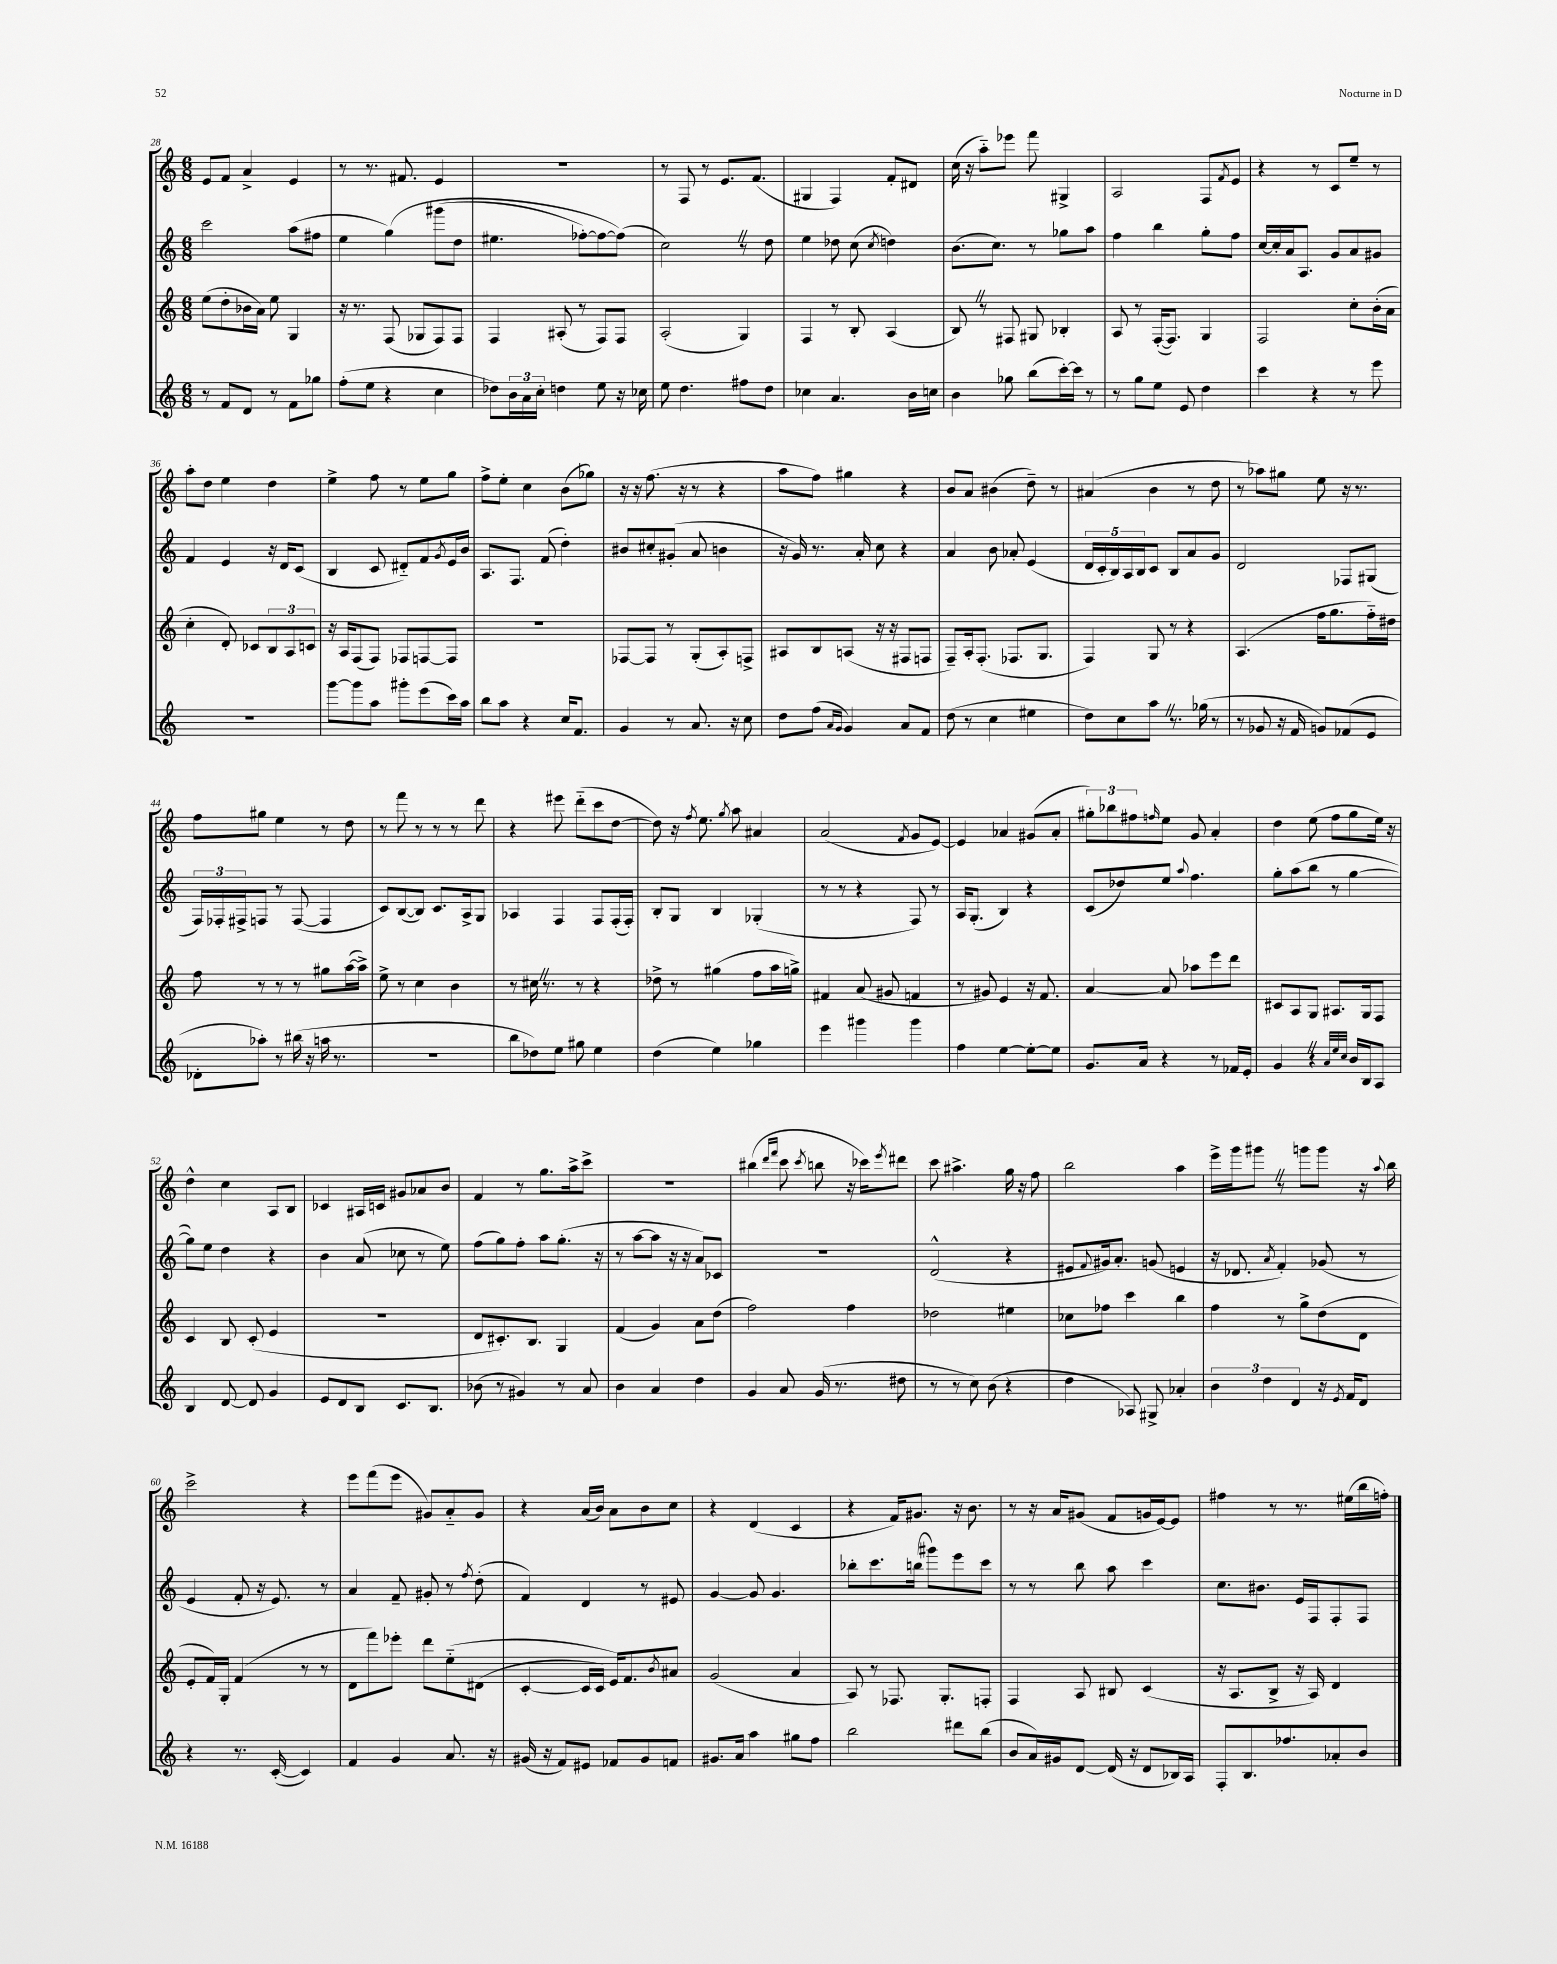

**kern	**kern	**kern	**kern
*staff4	*staff3	*staff2	*staff1
*clefG2	*clefG2	*clefG2	*clefG2
*k[]	*k[]	*k[]	*k[]
*M6/8	*M6/8	*M6/8	*M6/8
8r	(8ee	2ccc	8e
8f	8dd'	.	8f
8d	16b-	.	4a^
.	16a)	.	.
8r	8ee	.	.
8f	4G	(8aa	4e
8gg-	.	8ff#	.
=	=	=	=
(8ff'	16r	4ee	8r
.	8.r	.	.
8ee	.	.	8.r
4r	(8F	&(4gg)	.
.	.	.	8.f#
.	8G-	.	.
4cc	8F)	(8ggg#	4e
.	8F	8dd	.
=	=	=	=
8dd-)	4F	4.ee#	2.r
24b	.	.	.
24a	.	.	.
24cc'	.	.	.
4dd	(8A#'	.	.
.	8r	[8ff-')	.
8ee	8F)	8ff-_	.
16r	8F	(8ff-]&)	.
16cc-	.	.	.
=	=	=	=
8ee	(2A'	2cc)	8r
4.dd	.	.	8F
.	.	.	8r
.	.	.	8.e
8ff#	4G)	8r	.
.	.	.	(8.f
8dd	.	8dd	.
=	=	=	=
4cc-	4F	4ee	4G#
4.a	8r	8dd-	4F)
.	8B'	(8cc	.
.	.	8qcc	.
.	(4A	4dd)	8f'
16b	.	.	8d#
16cc	.	.	.
=	=	=	=
4b	8B)	(8.b	(16cc
.	.	.	16r
.	8r	.	8aa'~)
.	.	8.cc)	.
8gg-	8F#	.	8eee-
(8bb	8G#	8r	8fff
[16ccc')	4B-'	8gg-	4G#^
16ccc]	.	.	.
8r	.	8aa	.
=	=	=	=
8r	8A	4ff	2A
8gg	8r	.	.
8ee	([16F'	4bb	.
.	8.F])	.	.
8e	.	.	.
4dd	4G	8gg'	8F
.	.	.	8qf
.	.	8ff	8e
=	=	=	=
4ccc	2F	[16cc	4r
.	.	16cc']	.
.	.	16a	.
.	.	8.A	.
4r	.	.	8r
.	.	8g	8c
8r	8cc'	8a	8ee~
8eee	(16b'	8g#	8r
.	16a	.	.
=	=	=	=
2.r	4cc'	4f	8aa'
.	.	.	8dd
.	8d')	4e	4ee
.	8c-	.	.
.	12B	16r	4dd
.	.	16d	.
.	12A	.	.
.	.	(8c	.
.	12c	.	.
=	=	=	=
[8ggg	16r	4B	4ee^
.	16A	.	.
8ggg]	(8F	.	.
8aa	8F)	8c	8ff
8ggg#'	8F-	8d#'~)	8r
(8eee	[8F	8f	8ee
.	.	8qg	.
16ccc)	8F]	16e	8gg
16aa	.	16b	.
=	=	=	=
8bb	2.r	8.A	8ff^
8aa	.	.	8ee'
.	.	8.F	.
4r	.	.	4cc
.	.	(8f	.
16cc	.	4dd')	(8b
8.f	.	.	.
.	.	.	8gg-)
=	=	=	=
4g	[8F-	8b#	16r
.	.	.	16r
.	8F-]	8cc#'	(8.ff
8r	8r	(8g#'	.
.	.	.	16r
8.a	(8G'	8a	8r
.	8A')	4b	4r
16r	.	.	.
8cc	8F^	.	.
=	=	=	=
8dd	8A#	16r	8aa
.	.	16g)	.
(8ff	8B	8.r	8ff)
16qqa	.	.	.
16qqg	.	.	.
4g)	(8A	.	4gg#
.	.	16a'	.
.	16r	8cc	.
.	16r	.	.
8a	8F#	4r	4r
8f	8F	.	.
=	=	=	=
(8dd	8F~)	4a	8b
8r	16A'	.	8a
.	(8.F'	.	.
4cc	.	8b	(4b#
.	8.F-	8a-'	.
4ee#	.	(4e	8dd~)
.	8.G	.	.
.	.	.	8r
=	=	=	=
8dd)	4F)	20d	(4a#
.	.	20c'	.
.	.	20B)	.
8cc	.	.	.
.	.	20A	.
.	.	20B	.
8aa	8G	8c	4b
8.r	8r	8B	.
.	4r	8a	8r
(16gg-	.	.	.
8r	.	8g	8dd
=	=	=	=
8r	(4.A	2d	8r
8g-	.	.	8aa-)
16r	.	.	8gg#
16f	.	.	.
8g)	16ff	.	8ee
.	8.gg	.	.
(8f-	.	8F-	16r
.	.	.	8.r
8e	16ff'~)	(8G#	.
.	16dd#	.	.
=	=	=	=
8d-'	8ff	24F)	8ff
.	.	24F-'	.
.	.	24F#^	.
8aa-')	8r	8F	8gg#
8r	8r	8r	4ee
(16bb#	8r	([8F	.
16r	.	.	.
16aa	8gg#	4F]	8r
8.r	.	.	.
.	([16aa	.	8dd
.	16aa^])	.	.
=	=	=	=
2.r	8ee^	8c)	8r
.	8r	([8B	8fff
.	4cc	8B])	8r
.	.	8.c	8r
.	4b	.	8r
.	.	16A^	.
.	.	8G	8ddd
=	=	=	=
8bb	8r	4A-	4r
8dd-)	16cc#	.	.
.	8.r	.	.
8ee	.	4F	8eee#
8gg#	8r	.	(8ddd'~
4ee	4r	8F	8ccc
.	.	(16F'	[8dd
.	.	16F')	.
=	=	=	=
(4dd	8dd-^	8B'	8dd])
.	8r	8G	16r
.	.	.	8qff
.	.	.	8.ee
4ee)	(4gg#	4B	.
.	.	.	8qgg
.	.	.	8aa
4gg-	8ff	(4G-'	4a#
.	16aa	.	.
.	16gg^)	.	.
=	=	=	=
4eee	4f#	8r	(2a
.	.	8r	.
4ggg#	(8a	4r	.
.	8g#	.	.
.	.	.	8qf
4ggg#	4f	8F)	8g
.	.	8r	[8e)
=	=	=	=
4ff	8r	16A	4e]
.	.	(8.G'	.
.	8g#)	.	.
[4ee	4e	4B)	4a-
8ee'_	16r	4r	(8g#
.	8.f	.	.
8ee]	.	.	8a-'
=	=	=	=
8.g	[4a	(8c	12gg#')
.	.	.	12bb-
.	.	8dd-)	.
.	.	.	12ff#
16a	.	.	.
.	.	.	16qqff
4r	8a]	8ee	8ee
.	.	8qqaa	.
.	8aa-	4.ff	8g
8r	8eee	.	4a'
16f-	8ddd	.	.
16e'	.	.	.
=	=	=	=
4g	8c#	8gg'	4dd
.	8A	(8aa	.
4r	8G	8bb	(8ee
.	8.A#	8r	8ff
32qqa	.	.	.
32qqee	.	.	.
32qqcc	.	.	.
16b	.	[4gg	8gg
16B	16G	.	.
8A	8F	.	16ee)
.	.	.	16r
=	=	=	=
4B	4c	8gg])	4dd^^
.	.	8ee	.
[8d	8B	4dd	4cc
8d]	(8c'	.	.
4g	4e	4r	8A
.	.	.	8B
=	=	=	=
8e	2.r	4b	4c-
8d	.	.	.
8B	.	(8a	16A#
.	.	.	16c
8.c	.	8cc-	8g#
.	.	8r	8a-
8.B	.	.	.
.	.	8ee)	8b
=	=	=	=
(8b-	8d	(8ff	4f
8r	8.c#')	8gg)	.
4g#)	.	8ff'	8r
.	8.B	.	.
.	.	8aa	8.gg
8r	4G	(8.gg'	.
.	.	.	16aa^
8a	.	.	8ccc^
.	.	16r	.
=	=	=	=
4b	(4f	8r	2.r
.	.	[8aa	.
4a	4g)	8aa]	.
.	.	16r	.
.	.	16r	.
4dd	8a	8a)	.
.	(8dd	8c-	.
=	=	=	=
4g	2ff)	2.r	(4bb#
.	.	.	16qqddd
.	.	.	16qqfff
8a	.	.	8ccc
.	.	.	8qccc
(16g	.	.	8bb
8.r	.	.	.
.	4ff	.	16r
.	.	.	16ccc-)
.	.	.	8qeee
8dd#	.	.	8ddd#
=	=	=	=
8r	2dd-	(2d^^	8ccc
8r	.	.	4.aa#^
8cc)	.	.	.
(8b	.	.	.
4r	4ee#	4r	16gg
.	.	.	16r
.	.	.	8ff
=	=	=	=
4dd	8cc-	8e#	2bb
.	.	8qqf	.
.	8ff-	16g#)	.
.	.	8.a'	.
8A-)	4ccc	.	.
8G#^	.	(8g	.
4a-'	4bb	4e	4aa
=	=	=	=
6b	4ff	16r	16eee^
.	.	8.d-	16ggg
.	.	.	8ggg#
6dd	.	.	.
.	.	8qa	.
.	8r	4f')	8r
6d	.	.	.
.	8gg^	.	8ggg
16r	(8dd	(8g-	8ggg
8qe	.	.	.
16f	.	.	.
8d	8d	8r	16r
.	.	.	8qqaa
.	.	.	16bb
=	=	=	=
4r	8e'	4e	2ccc^
.	16f)	.	.
.	16G'	.	.
8.r	(4f	8f'	.
.	.	16r	.
([16c'	.	8.e)	.
4c])	8r	.	4r
.	8r	8r	.
=	=	=	=
4f	8d	4a	8eee
.	8fff)	.	(8fff
4g	8eee-'	8f~	8eee
.	8ddd	8g#'	8g#)
8.a	&(8ee'~	8r	8a'~
.	.	8qff	.
.	(8d#	(8dd'	8g#
16r	.	.	.
=	=	=	=
(16g#	[4c'	4f)	4r
16r	.	.	.
8f)	.	.	.
8e#	16c]	4d	(16a
.	16c)	.	16b)
8f-	16e&)	.	8a
.	8.f	.	.
8g#	.	8r	8b
.	8qb	.	.
8f	8a#	8e#	8cc
=	=	=	=
8.g#	(2g	[4g	4r
16a	.	.	.
4aa	.	8g]	(4d
.	.	4.g	.
8gg#	4a	.	4c
8ff	.	.	.
=	=	=	=
2bb	8A)	8bb-'	4r
.	8r	8.ccc	.
.	8.F-	.	16f)
.	.	(16bb	8.g#
.	.	8ggg#)	.
.	8.G'	.	.
8ddd#	.	8eee	16r
.	.	.	8.b
(8bb	8F'	8ccc	.
=	=	=	=
8b	4F	8r	8r
16a)	.	8r	16r
16g#	.	.	16a
[8d	8A	8bb	(8g#
(16d]	8B#	8aa	8f
16r	.	.	.
8d	(4c	4ccc	16g
.	.	.	[16e)
16B-)	.	.	8e]
16A	.	.	.
=	=	=	=
8F'	16r	8.cc	4ff#
.	8.A	.	.
8.B	.	.	.
.	.	8.b#	.
.	8B^	.	8r
8.ff-	.	.	.
.	16r	16e	8.r
.	16A)	16F	.
8a-'	4d	8F'	.
.	.	.	(16ee#
8b	.	8F	16bb
.	.	.	16ff')
==	==	==	==
*-	*-	*-	*-
